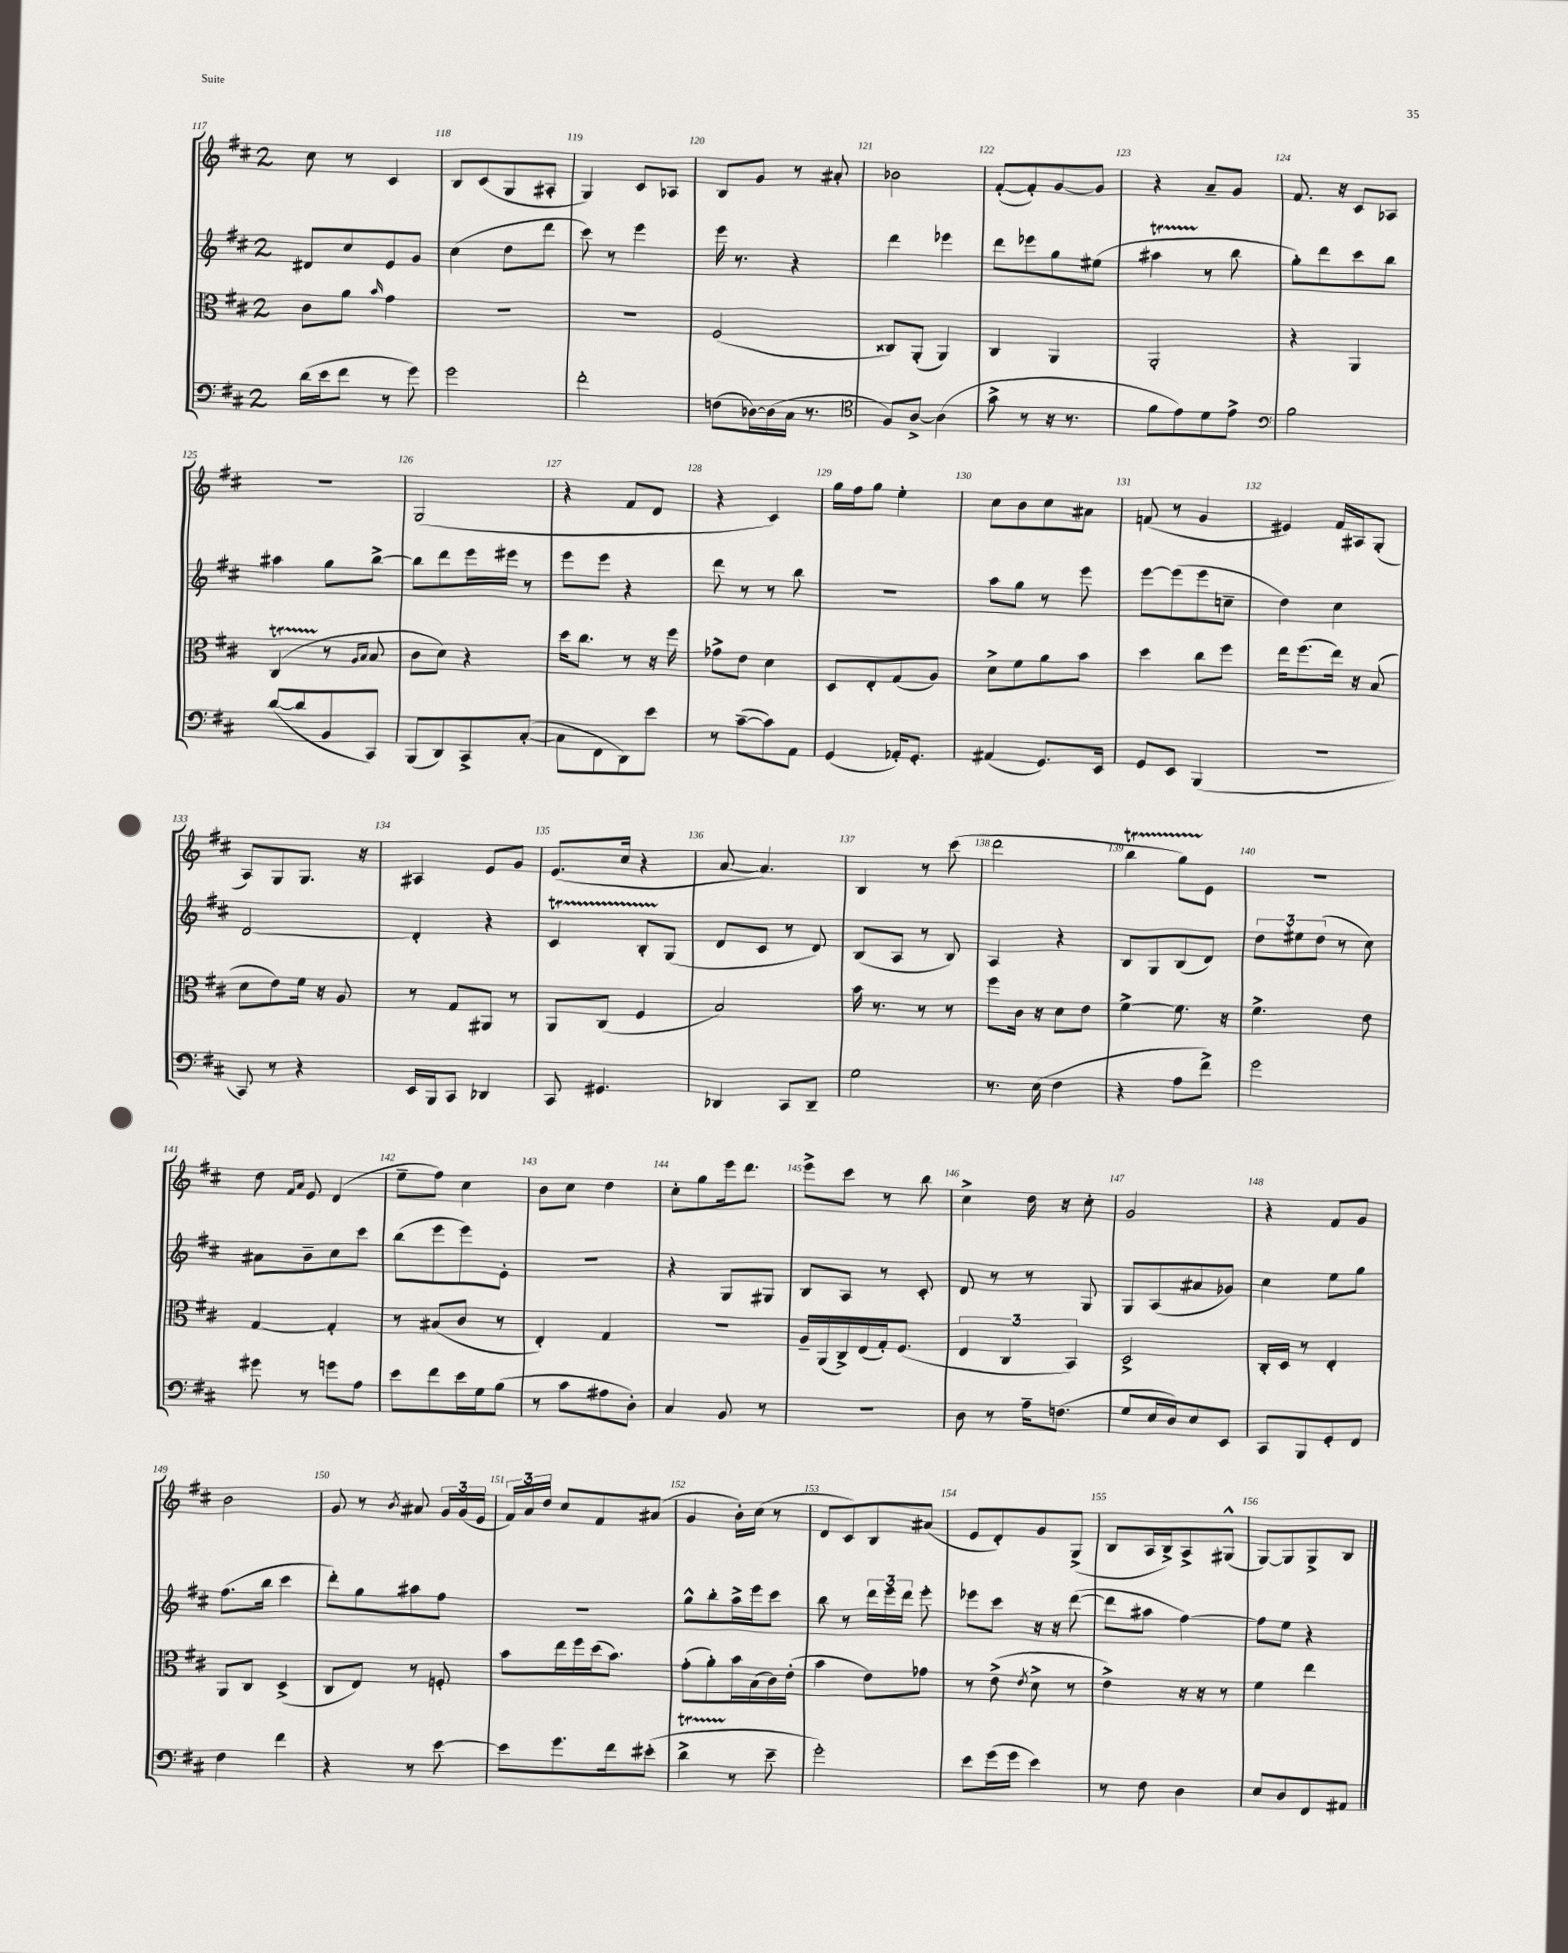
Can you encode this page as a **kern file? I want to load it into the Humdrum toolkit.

**kern	**kern	**kern	**kern
*part4	*part3	*part2	*part1
*staff4	*staff3	*staff2	*staff1
*clefF4	*clefC3	*clefG2	*clefG2
*k[f#c#]	*k[f#c#]	*k[f#c#]	*k[f#c#]
*M2/4	*M2/4	*M2/4	*M2/4
=117	=117	=117	=117
(16d\LL	8c#\L	8d#X/L	8cc#\
16e\J	.	.	.
8f#\J	8a\J	8cc#/	8r
.	16qqb/	.	.
8r	4g\	8e/	4c#/
8g\)	.	8g/J	.
=118	=118	=118	=118
2g\	2r	(4cc#\	8B/L
.	.	.	(8c#/
.	.	8dd\L	8G/
.	.	8ddd\J	8A#X'/J
=119	=119	=119	=119
2f#'\	2r	8ccc#\)	4G/)
.	.	8r	.
.	.	4eee\	8c#/L
.	.	.	8A-X/J
=120	=120	=120	=120
(8Fn\L	(2F#/	16eee\	8B/L
.	.	8.r	.
[16D-X\L)	.	.	8g/J
(16D-\]	.	.	.
16C#\JJ	.	4r	8r
8.r	.	.	.
.	.	.	8a#X'/
=121	=121	=121	=121
*clefC4	*	*	*
8F#/L)	8C##X/L)	4ddd\	2b-X\
[8A^/J	(8AA'/J	.	.
(4A\]	4AA/)	4eee-X\	.
=122	=122	=122	=122
8g^\	4C#/	8ddd\L	([8f#'/L
8r	.	8eee-X\	8f#'/])
16r	4AA/	8gg\	[8g/
8.r	.	.	.
.	.	(8ee#X\J	8g/J]
=123	=123	=123	=123
8f#\L	2AA'/	4aa#Xt\	4r
8e\)	.	.	.
8d\	.	8r	8a~/L
8e^\J	.	8bb\	8g/J
=124	=124	=124	=124
*clefF4	*	*	*
2B\	4r	8gg'\L)	8.f#/
.	.	8ddd\	.
.	.	.	16r
.	4AA/	8ccc#\	8c#/L
.	.	8bb\J	8A-X/J
!!LO:LB:g=z
=125	=125	=125	=125
([8d/L	(4C#t/	4aa#X\	2r
8d/]	.	.	.
8BB/	8r	8gg\L	.
.	16qqA/LL	.	.
.	16qqB/JJ	.	.
8CC#/J)	8B/	[8bb^\J	.
=126	=126	=126	=126
(8BBB/L	8c#\L	8bb\L]	(2G/
8DD/)	8d\J)	8ddd\	.
8CC#^/	4r	16eee\L	.
.	.	16eee#X\JJ	.
([8C#'/J	.	8r	.
=127	=127	=127	=127
8C#\L]	16dd\KL	8eee\L	4r
.	8.cc#\J	.	.
8FF#\	.	8eee\J	.
8DD\)	8r	4r	8f#/L
8e\J	16r	.	8d/J
.	16ff#\	.	.
=128	=128	=128	=128
8r	8g-X^\L	8ddd\	4r
([8c#~\L	8e\J	8r	.
8c#\])	4d\	8r	4c#/)
8AA\J	.	8bb\	.
=129	=129	=129	=129
(4GG/	8D/L	2r	16gg\LL
.	.	.	16ff#\J
.	8E'/	.	8gg\J
16AA-X'/KL)	(8G/	.	4ee'\
8.GG'/J	.	.	.
.	8A/J)	.	.
=130	=130	=130	=130
(4AA#X/	8d^\L	8aa\L	8cc#\L
.	8f#\	8gg\J	8b\
8.GG/L)	8a\	8r	8cc#\
.	8b\J	8eee\	8a#X\J
16EE/Jk	.	.	.
=131	=131	=131	=131
8GG/L	4dd\	[8eee\L	(8fn/
8EE/J	.	(8eee\]	8r
(4BBB/	8cc#\L	8eee\	4g/
.	8ff#\J	8ccn~\J	.
=132	=132	=132	=132
2r	16ee\KL	4dd\)	4e#X/)
.	(8.ff#\	.	.
.	16ee\Jk)	4cc#\	16f#/LL
.	16r	.	16A#X/J
.	(8B/	.	(8G'/J
!!LO:LB:g=z
=133	=133	=133	=133
8CC#/)	8d\L	[2d/	8A/L)
8r	8e\)	.	8G/
4r	16f#\Jk	.	8.G/J
.	16r	.	.
.	8A/	.	.
.	.	.	16r
=134	=134	=134	=134
16EE/LL	8r	4d'/]	4A#X/
16BBB/J	.	.	.
8CC#/J	8G/L	.	.
4DD-X/	8AA#X/J	4r	8e/L
.	8r	.	8g/J
=135	=135	=135	=135
8CC#/	8AA/L	4c#t/	(8.e/L
4.GG#X/	(8C#/J	.	.
.	.	.	16cc#/Jk
.	4F#/	8BTTT'/L	4r
.	.	(8G/J	.
=136	=136	=136	=136
4DD-X/	2B/)	8d/L	[8a/
.	.	8c#/J	4.a/])
8CC#/L	.	8r	.
8DD-~/J	.	8d/)	.
=137	=137	=137	=137
2G\	16b\	(8B/L	4B/
.	8.r	.	.
.	.	8A/J	.
.	8r	8r	8r
.	8r	8B/)	(8ccc#\
=138	=138	=138	=138
8.r	8ff#\L	4A/	2ddd\
.	16c#\Jk	.	.
(16E\	16r	.	.
4F#\	8d\L	4r	.
.	8e\J	.	.
=139	=139	=139	=139
4r	[4f#^\	8B/L	4bbT\
.	.	8G/	.
8A\L	8.f#\]	(8B/	8ggTTT\L)
8f#^\J)	.	8d/J)	8e\J
.	16r	.	.
=140	=140	=140	=140
2g\	4.f#^\	12dd\L	2r
.	.	12ee#X\	.
.	.	(12dd\J	.
.	.	8r	.
.	8e\	8cc#\)	.
!!LO:LB:g=z
=141	=141	=141	=141
8g#X\	[4G/	8a#X\L	8dd\
.	.	.	16qqf#/LL
.	.	.	16qqa/JJ
8r	.	8b~\	8e/
8gn\L	4G'/]	8cc#\	(4d/
8A\J	.	8ccc#\J	.
=142	=142	=142	=142
8e\L	8r	(8bb\L	8ee~\L
8f#\	(8B#X/L	8eee\	8ff#\J)
16e\L	8c#/J	8eee\)	4cc#\
16G\J	.	.	.
(8B\J	8r	8e'\J	.
=143	=143	=143	=143
8r	4E'/)	2r	8b\L
8c#\L	.	.	8cc#\J
8A#X\	4G/	.	4dd\
8D'\J)	.	.	.
=144	=144	=144	=144
4C#/	2r	4r	8cc#'\L
.	.	.	8gg\
8BB/	.	8G/L	16eee\k
.	.	.	8.ddd\J
8r	.	8G#X/J	.
=145	=145	=145	=145
2r	16A~/LL	8B/L	8eee^\L
.	(16AA/	.	.
.	16C#^/)	8A/J	8ccc#\J
.	(16E/	.	.
.	16G'/J)	8r	8r
.	(8.F#/J	.	.
.	.	8c#'/	8bb\
=146	=146	=146	=146
8D\	6E/	8d/	4cc#^\
8r	.	8r	.
.	6C#/	.	.
16A~\KL	.	8r	16dd\
(8.Fn\J	.	.	16r
.	6BB/)	.	.
.	.	8G/	8cc#'\
=147	=147	=147	=147
8G/L	2D^/	8G/L	2g/
16E/L	.	(8A/	.
16D/J)	.	.	.
8E/	.	8a#X/	.
8EE/J	.	8g-X/J)	.
=148	=148	=148	=148
8CC#/L	16C#'/LL	4cc#\	4r
.	16D/JJ	.	.
8BBB/	8r	.	.
8GG'/	4E'/	8ee\L	8f#/L
8FF#/J	.	8gg\J	8g/J
!!LO:LB:g=z
=149	=149	=149	=149
4F#\	8AA/L	(8.ff#\L	2b\
.	8C#/J	.	.
.	.	16bb\Jk	.
4f#\	(4D^/	4ccc#\	.
=150	=150	=150	=150
4r	8C#/L	8ddd'\L)	8g/
.	8E/J)	8gg\	8r
.	.	.	8qb/
8r	8r	8aa#X\	8a#X/
[8e\	8Fn'/	8ff#\J	24g/LL
.	.	.	(24g/
.	.	.	24e/JJ
=151	=151	=151	=151
8e\L]	8b\L	2r	24f#/LL)
.	.	.	24a/
.	.	.	24dd/JJ
8.g\	16ee\L	.	8cc#/L
.	16ff#\	.	.
.	(16dd\J	.	8f#/
16f#\k	8.b\J)	.	.
(8e#X'\J	.	.	(8a#X/J
=152	=152	=152	=152
4dT^\	(8g'\L	8gg^^\L	4g/
.	8a'\)	8bb'\	.
8r	16b\L	16aa^\L	16b'\LL)
.	(16B\	16eee\J	(16cc#\JJ
8e~\	16c#\)	8ccc#\J	8r
.	(16e'\JJ	.	.
=153	=153	=153	=153
2g'\)	4b\	8bb\	8d/L
.	.	8r	8c#/)
.	8e\L)	24ddd\LL	8B/
.	.	24eee\	.
.	.	24ddd\JJ	.
.	8g-X\J	8eee'\	(8a#X/J
=154	=154	=154	=154
8e\L	8r	8eee-X\L	8e/L
(16g\L	(8e^\	8ccc#\J	8d'/)
16g\JJ	.	.	.
.	8qe/	.	.
4e\)	8d^\	16r	8g/
.	.	16r	.
.	8r	([8ddd\	(8G^/J
=155	=155	=155	=155
8r	4e^\)	8ddd\L]	8B/L
8F#\	.	8aa#X\J	16A/L
.	.	.	16B^/J)
4D\	16r	[4ff#\)	8A^/
.	16r	.	.
.	8r	.	(8G#X^^/J
=156	=156	=156	=156
8E/L	4f#\	8ff#\L]	[8G/L)
8D/	.	8ee\J	8G/]
8FF#/	4ee\	4r	8G^/
8AA#X/J	.	.	8B/J
==	==	==	==
*-	*-	*-	*-
